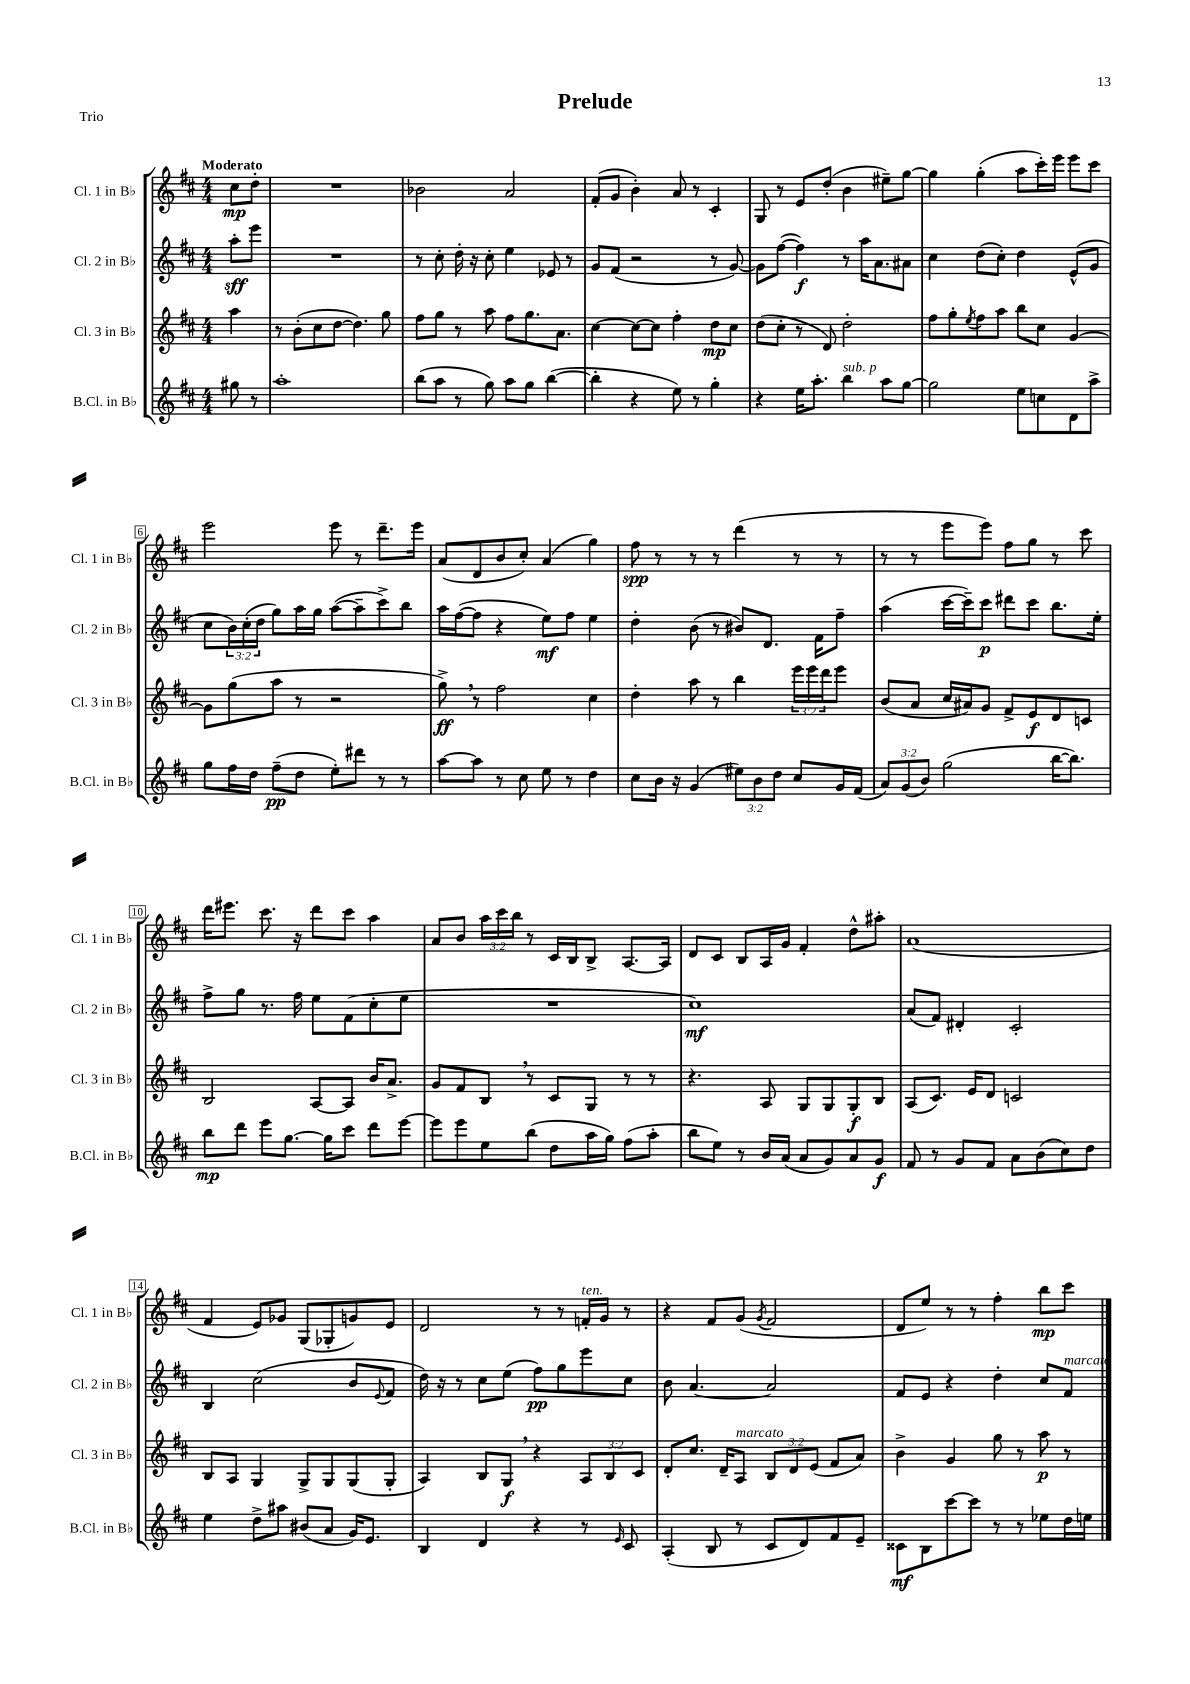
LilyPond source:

\header { title = "Prelude" piece = "Trio" }
<<
\new StaffGroup <<
\new Staff = "s0" \with { instrumentName = "Cl. 1 in Bb" shortInstrumentName = "Cl. 1 in Bb" } {
    \clef treble \key d \major \numericTimeSignature \time 4/4 \override Staff.TupletNumber.text = #tuplet-number::calc-fraction-text \partial 4 \tempo "Moderato"
    cis''8\mp d''8-. |
    R1 |
    bes'2 a'2 |
    fis'8-.( g'8 b'4-.) a'8 r8 cis'4-. |
    g8 r8 e'8 d''8-.( b'4 eis''8--) g''8~ |
    g''4 g''4-.( a''8 cis'''16-.) e'''16 e'''8 cis'''8 |
    e'''2 e'''8 r8 d'''8.-- e'''16 |
    a'8( d'8 b'8 cis''8-.) a'4( g''4) |
    fis''8\spp r8 r8 r8 d'''4( r8 r8 |
    r8 r8 e'''8 e'''8) fis''8 g''8 r8 cis'''8 |
    d'''16 eis'''8. cis'''8. r16 d'''8 cis'''8 a''4 |
    a'8 b'8 \tuplet 3/2 { a''16 cis'''16 b''16 } r8 cis'16 b16 b8-> a8.~ a16 |
    d'8 cis'8 b8 a16 g'16 fis'4-. d''8-^ ais''8-. |
    a'1( |
    fis'4 e'8) ges'8 g8( ges8-. g'8) e'8 |
    d'2 r8 r8 f'16-.^\markup { \italic "ten." } g'16 r8 |
    r4 fis'8 g'8( \acciaccatura { g'8 } fis'2 |
    d'8 e''8) r8 r8 fis''4-. b''8\mp cis'''8 \bar "|." |
}
\new Staff = "s1" \with { instrumentName = "Cl. 2 in Bb" shortInstrumentName = "Cl. 2 in Bb" } {
    \clef treble \key d \major \numericTimeSignature \time 4/4 \override Staff.TupletNumber.text = #tuplet-number::calc-fraction-text \partial 4
    a''8-.\sff e'''8 |
    R1 |
    r8 cis''8-. d''16-. r16 cis''8-. e''4 ees'8 r8 |
    g'8 fis'8( r2 r8 g'8~) |
    g'8 fis''8~( fis''4\f) r8 a''16 a'8. ais'8 |
    cis''4 d''8( cis''8-.) d''4 e'8-^( g'8 |
    cis''8 \tuplet 3/2 { b'16) cis''16-.( d''16 } g''8) a''16 g''16 a''8~( a''8-- cis'''8->) b''8 |
    a''16 fis''16~( fis''8 r4 e''8\mf) fis''8 e''4 |
    d''4-. b'8( r8 bis'8) d'8. fis'16 fis''8-- |
    a''4( cis'''16~ cis'''16--) cis'''8\p dis'''8 cis'''8 b''8. e''16-. |
    fis''8-> g''8 r8. fis''16 e''8 fis'8( cis''8-. e''8 |
    R1 |
    cis''1\mf) |
    a'8( fis'8) dis'4-. cis'2-. |
    b4 cis''2( b'8 \appoggiatura { e'8 } fis'8 |
    d''16) r16 r8 cis''8 e''8( fis''8\pp) g''8 e'''8 cis''8 |
    b'8 a'4.~ a'2 |
    fis'8 e'8 r4 d''4-. cis''8 fis'8^\markup { \italic "marcato" } \bar "|." |
}
\new Staff = "s2" \with { instrumentName = "Cl. 3 in Bb" shortInstrumentName = "Cl. 3 in Bb" } {
    \clef treble \key d \major \numericTimeSignature \time 4/4 \override Staff.TupletNumber.text = #tuplet-number::calc-fraction-text \partial 4
    a''4 |
    r8 b'8-.( cis''8 d''8~ d''4.) g''8 |
    fis''8 g''8 r8 a''8 fis''8 g''8. a'8. |
    cis''4~ cis''8~ cis''8 fis''4-. d''8\mp cis''8 |
    d''8( cis''8-. r8 d'8) d''2-. |
    fis''8 g''8-. \acciaccatura { e''8 } fis''8 a''8 b''8 cis''8 g'4~ |
    g'8 g''8( a''8 r8 r2 |
    g''8->\ff) \breathe r8 fis''2 cis''4 |
    d''4-. a''8 r8 b''4 \tuplet 3/2 { e'''16 e'''16 d'''16 } e'''8 |
    b'8( a'8 cis''16 ais'16) g'8 fis'8-> e'8\f d'8 c'8 |
    b2 a8~ a8 b'16 a'8.-> |
    g'8 fis'8 b8 \breathe r8 cis'8 g8 r8 r8 |
    r4. a8 g8 g8 g8-.\f b8 |
    a8( cis'8.) e'16 d'8 c'2 |
    b8 a8 g4 g8-> g8 g8( g8-. |
    a4) b8 g8\f \breathe r4 \tuplet 3/2 { a8 b8 cis'8 } |
    d'8-. cis''8. d'16-- a8^\markup { \italic "marcato" } \tuplet 3/2 { b8 d'8 e'8( } fis'8 a'8) |
    b'4-> g'4 g''8 r8 a''8\p r8 \bar "|." |
}
\new Staff = "s3" \with { instrumentName = "B.Cl. in Bb" shortInstrumentName = "B.Cl. in Bb" } {
    \clef treble \key d \major \numericTimeSignature \time 4/4 \override Staff.TupletNumber.text = #tuplet-number::calc-fraction-text \partial 4
    gis''8 r8 |
    a''1-. |
    b''8( a''8 r8 g''8) a''8 g''8 b''4~( |
    b''4-. r4 e''8) r8 g''4-. |
    r4 e''16 a''8.-. b''4^\markup { \italic "sub. p" } a''8 g''8~ |
    g''2 e''8 c''8 d'8 a''8-> |
    g''8 fis''16 d''16 fis''8--\pp( d''8 e''8-.) dis'''8 r8 r8 |
    a''8~ a''8 r8 cis''8 e''8 r8 d''4 |
    cis''8 b'16 r16 g'4( \tuplet 3/2 { eis''8) b'8 d''8 } cis''8 g'16 fis'16( |
    \tuplet 3/2 { a'8) g'8( b'8) } g''2( b''16~ b''8.) |
    b''8\mp d'''8 e'''8 g''8.~ g''16 cis'''8 d'''8 e'''8~ |
    e'''8 e'''8 e''8 b''8( d''8 a''16 g''16) fis''8( a''8-. |
    b''8 e''8) r8 b'16 a'16( a'8 g'8) a'8 g'8\f |
    fis'8 r8 g'8 fis'8 a'8 b'8( cis''8) d''8 |
    e''4 d''8-> ais''8 bis'8( a'8 g'16) e'8. |
    b4 d'4 r4 r8 \grace { e'16 } cis'8 |
    a4-.( b8 r8 cis'8 d'8) fis'8 e'8-- |
    cisis'8\mf b8 cis'''8~ cis'''8 r8 r8 ees''8 d''16 e''16 \bar "|." |
}
>>
>>
\layout { \context { \Score \override BarNumber.stencil = #(make-stencil-boxer 0.1 0.3 ly:text-interface::print) } }
